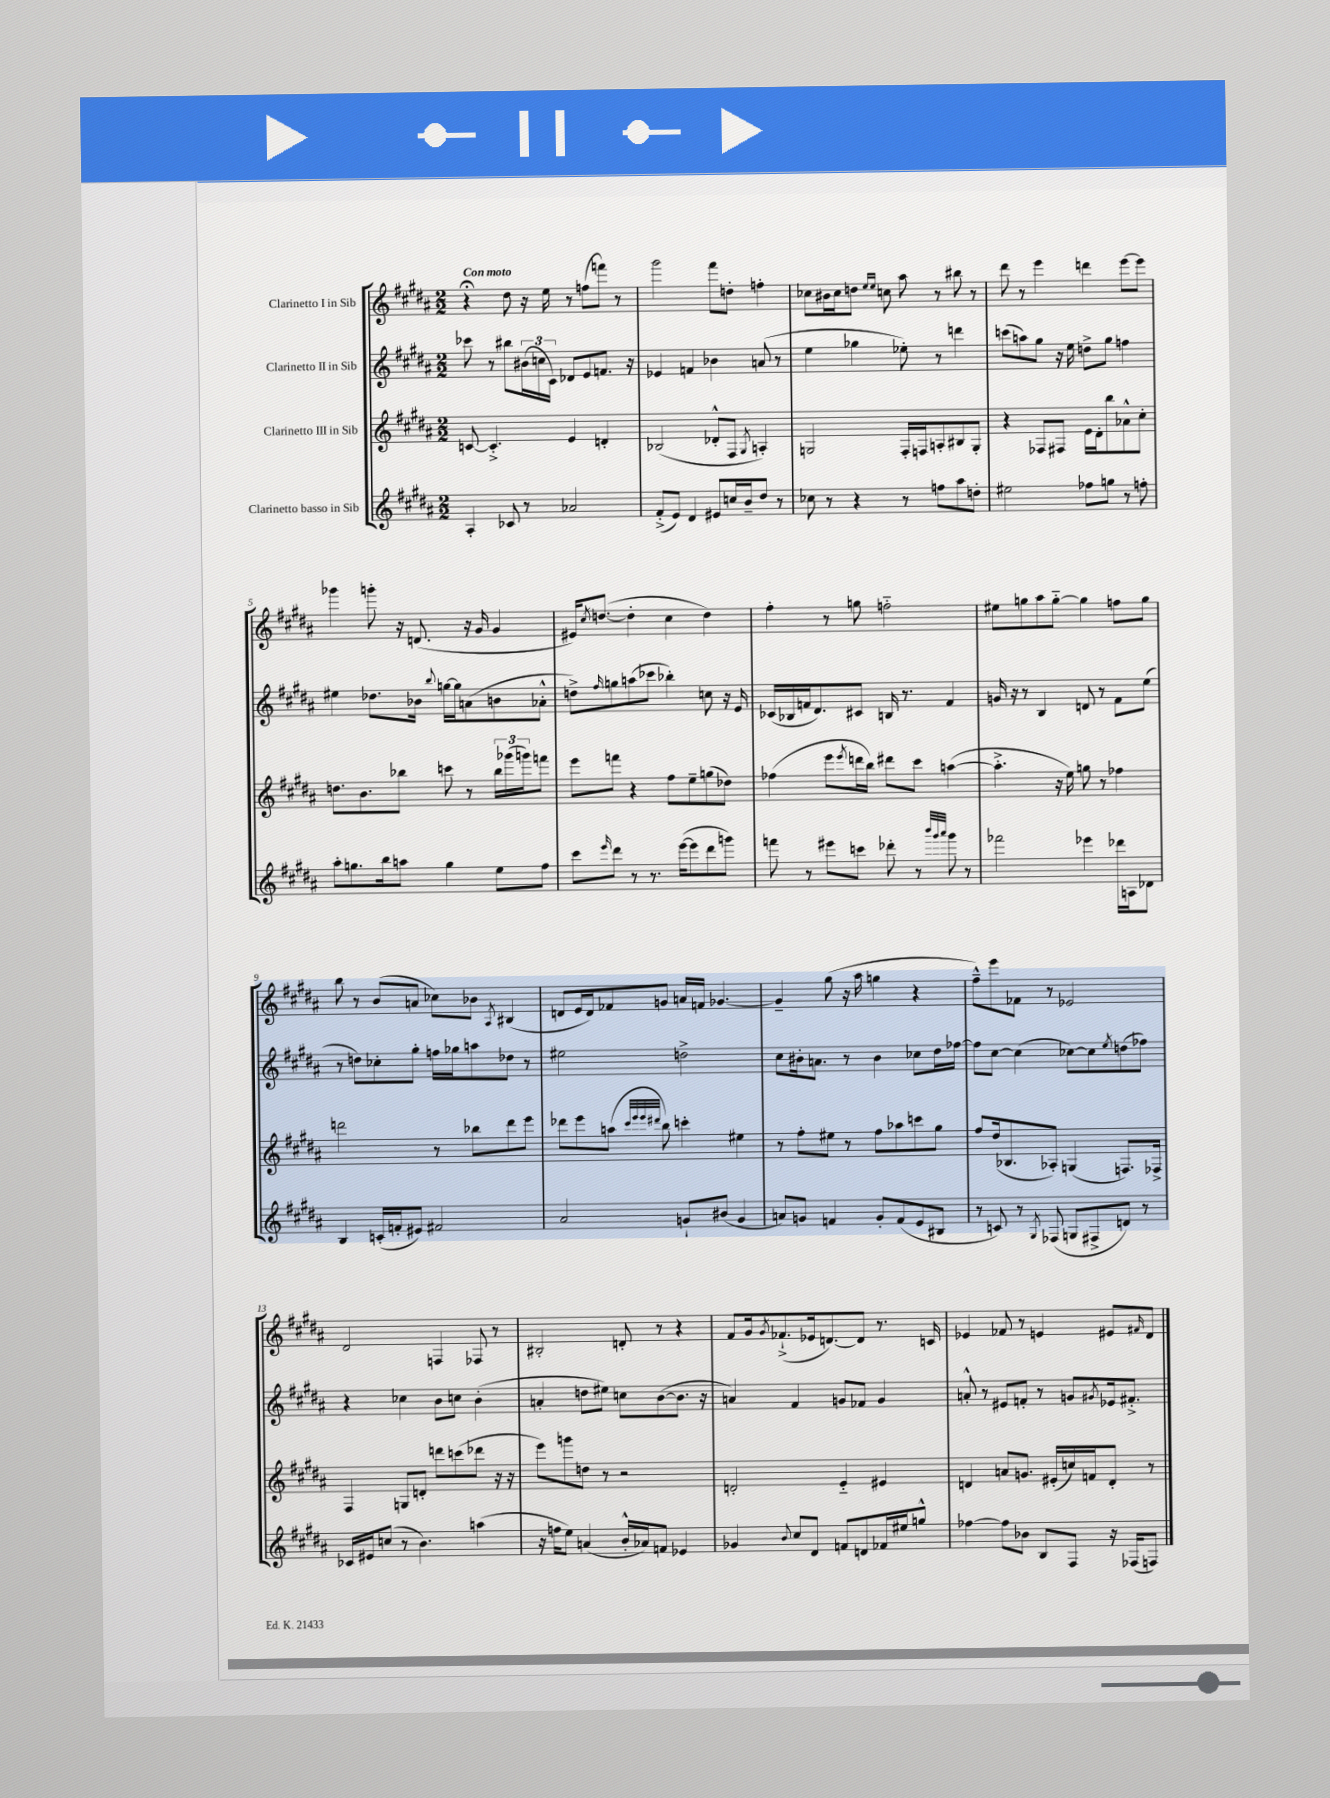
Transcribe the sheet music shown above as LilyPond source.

<<
\new StaffGroup <<
\new Staff = "s0" \with { instrumentName = "Clarinetto I in Sib" } {
    \clef treble \key b \major \numericTimeSignature \time 2/2 \tempo "Con moto"
    r4\fermata dis''8 r16 e''16 r8 f''8( f'''8) r8 |
    gis'''2 fis'''8 d''8-. f''4-. |
    ces''8 bis'16 ces''16 d''8 \grace { e''16 e''16 } c''8 ais''8 r8 bis''8 r8 |
    dis'''8 r8 e'''4 d'''4 e'''8~ e'''8 |
    ges'''4 g'''8-. r16 d'8.( r16 gis'16 gis'4 |
    eis'16) \acciaccatura { cis''8 } d''8.~( d''4-. cis''4 d''4) |
    fis''4-. r8 g''8 f''2-_ |
    eis''8 g''8 ais''8 g''8~-_ g''4 f''8 g''8 |
    b''8 r8 b'8( a'8 ces''8) bes'8 \acciaccatura { ais8 } bis4( |
    d'8 e'16 d'16) fes'8 g'8 a'16 f'16 ges'4.~ |
    ges'4-- gis''8( r16 ais''16 g''4 r4 |
    fis''8---^) e'''8 fes'8 r8 ees'2 |
    dis'2 f4 fes8 r8 |
    bis2-. d'8-. r8 r4 |
    fis'8 gis'16 \acciaccatura { gis'8 } fes'8.-!->( ees'16 d'8.~) d'8 r8. c'16 |
    ees'4 fes'8 r8 e'4 eis'8 \grace { fis'16 } dis'8 \bar "|." |
}
\new Staff = "s1" \with { instrumentName = "Clarinetto II in Sib" } {
    \clef treble \key b \major \numericTimeSignature \time 2/2
    ces'''8 r8 bis''8 \tuplet 3/2 { bis'16( c''16 cis'16) } des'8 e'8 f'8. r16 |
    ees'4 f'4 bes'4 a'8( r8 |
    e''4 ges''4 ees''8-.) r8 d'''4 |
    c'''8( a''8) gis''8 r16 e''16 d''8-> gis''8 f''4 |
    eis''4 des''8. bes'16 \appoggiatura { b''8 } g''16~ g''16 a'8( b'8 aes'8-.-^ |
    d''8->) \grace { fis''16 } g''8 a''8( ces'''8 bes''4-.) c''8 r16 e'16 |
    ces'16( bes16 f'16 dis'8.) cis'8 b16 r8. f'4 |
    g'16 r16 r8 b4 d'8 r8 fis'8 e''8( |
    r8 d''8) ces''8-. gis''8-. f''16 ges''16 a''8 des''8 r8 |
    eis''2 d''2-> |
    cis''8 bis'16-. a'8. r8 bis'4 ces''8 dis''16 fes''16~ |
    fes''8 cis''8~ cis''4( ces''8~) ces''8 \acciaccatura { e''8 } d''8( fes''8) |
    r4 ces''4 b'8 c''8 b'4-.( |
    a'4-. d''8 eis''8) c''8 b'8~( b'8. r16 |
    a'4) fis'4 g'8 fes'8 g'4 |
    a'8-.-^ r8 eis'8 f'8-. r8 g'8 \acciaccatura { gis'8 } ees'16 fis'8.-.-> \bar "|." |
}
\new Staff = "s2" \with { instrumentName = "Clarinetto III in Sib" } {
    \clef treble \key b \major \numericTimeSignature \time 2/2
    c'8~ c'4.-.-> e'4 d'4-. |
    bes2( des'8-.-^ fis8 \acciaccatura { gis8 } a4-.) |
    g2 fis16-. f16 a8-. bis8 g8-. |
    r4 fes8 fis8 e'16 dis'16-. b''8 aes'8-^ cis''8-. |
    d''8. b'8. bes''8 c'''8 r8 \tuplet 3/2 { bes''16 ges'''16( g'''16) } f'''8 |
    e'''8 f'''8 r4 fis''8 e''8-- g''8( des''8) |
    fes''4( e'''8 \acciaccatura { e'''8 } d'''16 b''16) dis'''8 cis'''8 a''4~( |
    a''4.-.-> r16 e''16) g''8 r8 fes''4 |
    d'''2 r8 bes''8 d'''8 e'''8 |
    des'''8 e'''8 a''8( \grace { cis'''32 e'''32 e'''32 dis'''32 } b''8) c'''4-. eis''4 |
    r8 fis''8-. eis''8 r8 fis''8 aes''8 c'''8 gis''8 |
    fis''8 dis''16( bes8. aes8-.) g4( f8.) fes16-> |
    fis4 g8 d'8-. d'''8 c'''8( des'''8 r16 r16 |
    e'''8) g'''8 d''8 r8 r2 |
    d'2-. e'4-_ eis'4 |
    d'4 a'8 g'8. eis'16-.( c''16) f'16 d'8-. r8 \bar "|." |
}
\new Staff = "s3" \with { instrumentName = "Clarinetto basso in Sib" } {
    \clef treble \key b \major \numericTimeSignature \time 2/2
    ais4-. ces'8 r8 aes'2 |
    fis'8-.->( e'8) dis'4 eis'8 c''16 b'16-- dis''8 r8 |
    ces''8 r8 r4 r8 f''8 ais''8 d''8-. |
    eis''2 fes''8 g''8 r8 f''8-. |
    ais''8-. g''8. b''16 a''8 g''4 e''8 fis''8 |
    cis'''8 \grace { e'''16 } dis'''8 r8 r8. e'''16~( e'''8 dis'''8 g'''8) |
    f'''8 r8 eis'''8 c'''8 des'''8-. r8 \grace { b'''32 gis'''32 ais'''32 } gis'''8 r8 |
    fes'''2 ees'''4 des'''16 a16 des'8 |
    b4 c'16-.( f'16-. eis'8) fis'2 |
    ais'2 g'8-! bis'8( g'4 |
    a'8) g'8 f'4 g'8-. f'8( e'8 bis8 |
    r8 c'8) r8 \acciaccatura { gis8 } fes8( g8 fis8-> d'8) r8 |
    ces'16 eis'16 c''8( r8 b'4.) a''4( |
    r16 f''16 e''8) a'4( b'16-.-^ aes'16) f'8 ees'4 |
    ges'4 \appoggiatura { b'8 } cis''8 dis'8 f'8 d'8 fes'16 eis''16 g''8-^ |
    fes''4~ fes''8 bes'8 b8 fis8 r16 fes16( f8) \bar "|." |
}
>>
>>
